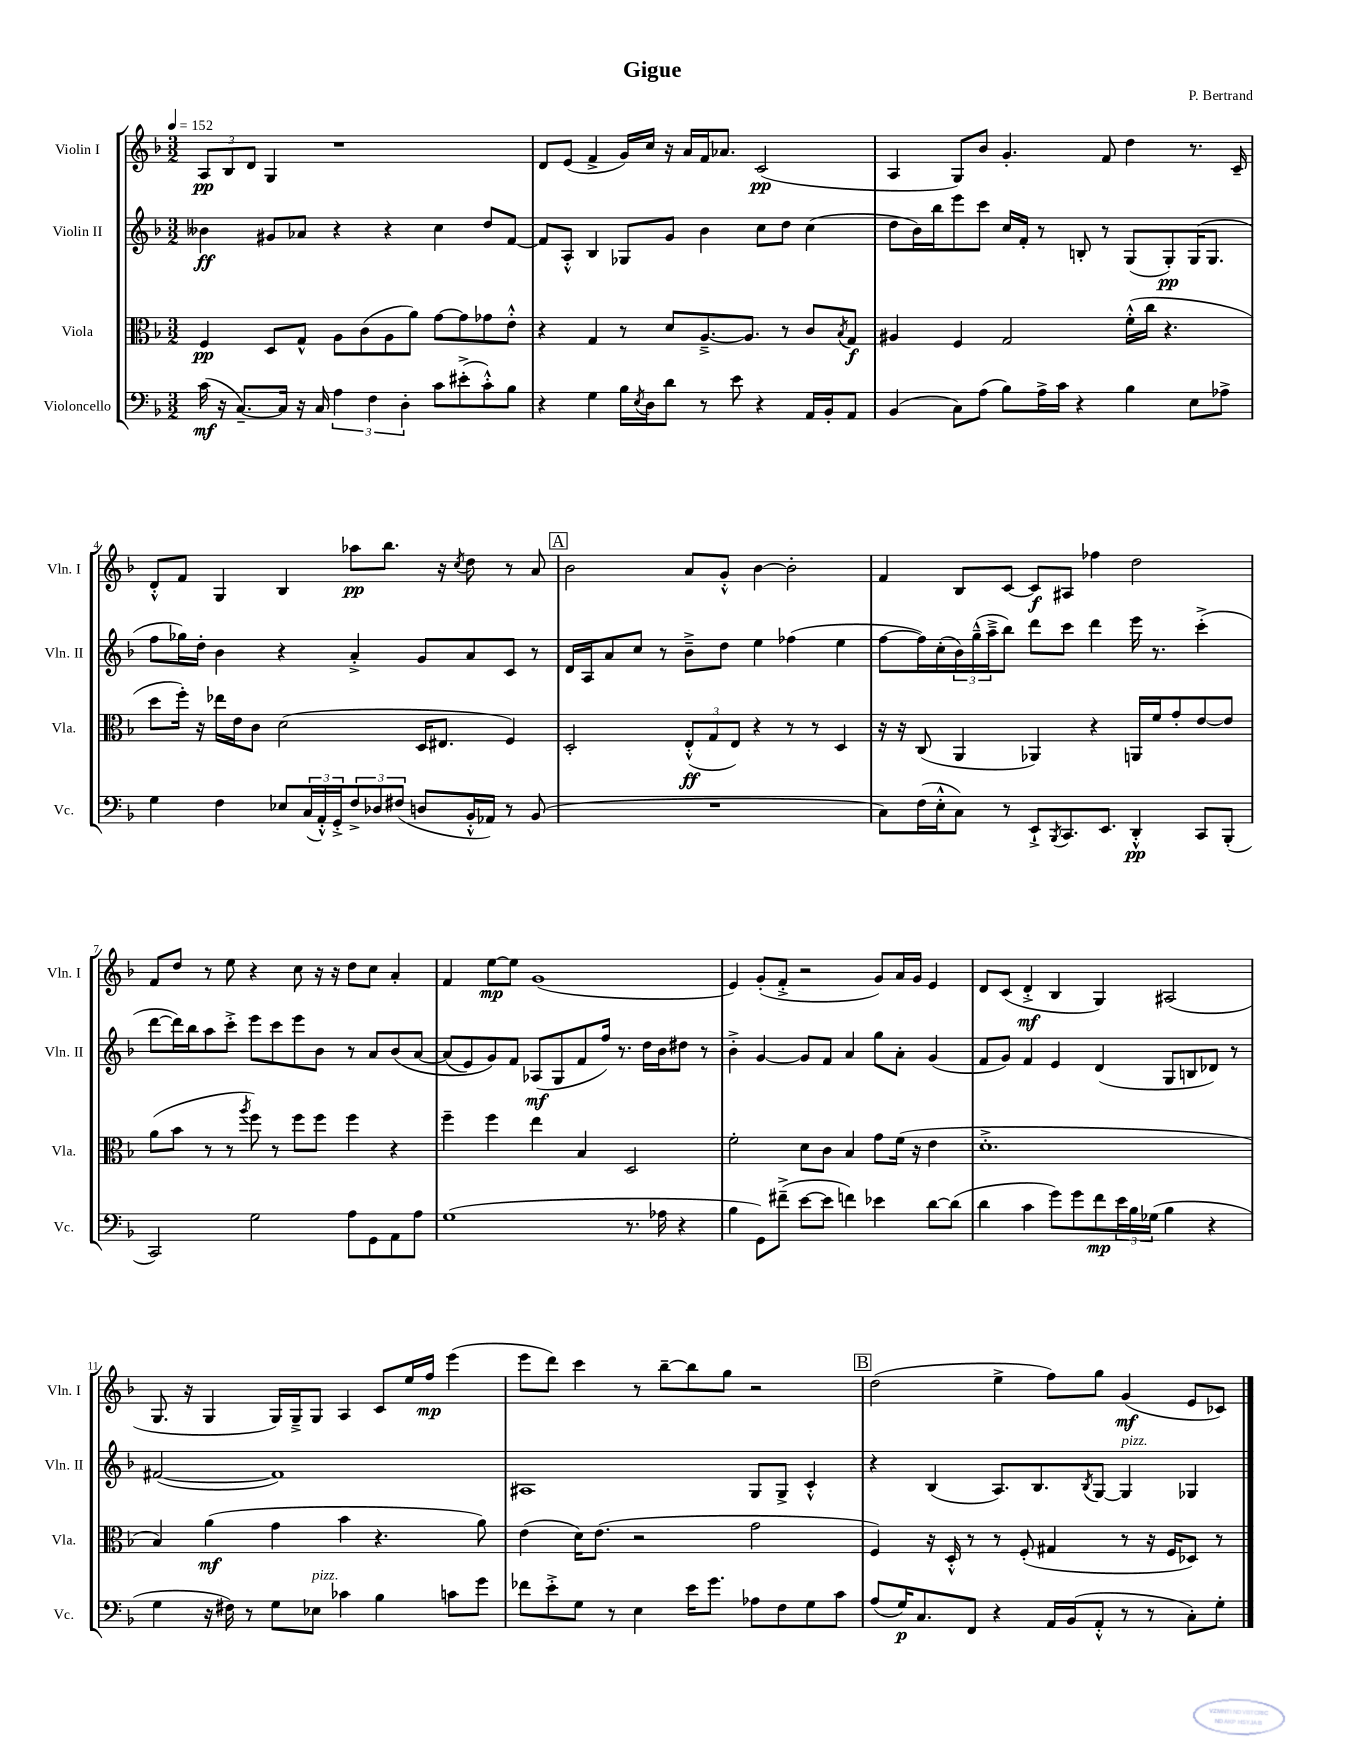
\header { title = "Gigue" composer = "P. Bertrand" }
<<
\new StaffGroup <<
\new Staff = "s0" \with { instrumentName = "Violin I" shortInstrumentName = "Vln. I" } {
    \clef treble \key f \major \numericTimeSignature \time 3/2 \tempo 4 = 152
    \tuplet 3/2 { a8\pp bes8 d'8 } g4 r1 |
    d'8 e'8( f'4-> g'16) c''16 r16 a'16 f'16 aes'8. c'2\pp( |
    a4 g8) bes'8 g'4.-. f'8 d''4 r8. c'16-- |
    d'8-.-^ f'8 g4 bes4 aes''8\pp bes''8. r16 \acciaccatura { c''8 } d''8 r8 a'8 |
    \mark \markup { \box "A" } bes'2 a'8 g'8-.-^ bes'4~ bes'2-. |
    f'4 bes8 c'8~ c'8\f ais8 fes''4 d''2 |
    f'8 d''8 r8 e''8 r4 c''8 r16 r16 d''8 c''8 a'4-. |
    f'4 e''8~\mp e''8 g'1( |
    e'4) g'8-.( f'8-.-> r2 g'8) a'16 g'16 e'4 |
    d'8 c'8( d'4-.->\mf bes4 g4) ais2( |
    g8. r16 g4 g16) g16---> g8 a4 c'8 e''16 f''16\mp e'''4( |
    e'''8 d'''8) c'''4 r8 bes''8~-- bes''8 g''8 r2 |
    \mark \markup { \box "B" } d''2( e''4-> f''8) g''8 g'4\mf( e'8 ces'8) \bar "|." |
}
\new Staff = "s1" \with { instrumentName = "Violin II" shortInstrumentName = "Vln. II" } {
    \clef treble \key f \major \numericTimeSignature \time 3/2
    beses'4\ff gis'8 aes'8 r4 r4 c''4 d''8 f'8~ |
    f'8 a8-.-^ bes4 ges8 g'8 bes'4 c''8 d''8 c''4( |
    d''8 bes'16) bes''16 e'''8 c'''8 c''16 f'16-. r8 b8-. r8 g8( g8-.\pp) g16( g8. |
    f''8 ges''16) d''16-. bes'4 r4 a'4-.-> g'8 a'8 c'8 r8 |
    \mark \markup { \box "A" } d'16 a16 a'8 c''8 r8 bes'8---> d''8 e''4 fes''4( e''4 |
    f''8~ f''16) c''16-.( \tuplet 3/2 { bes'16) g''16---^( a''16---> } bes''8) d'''8 c'''8 d'''4 e'''16 r8. c'''4-.->( |
    d'''8~ d'''16) bes''16 a''8 c'''8-.-> e'''8 c'''8 e'''8 bes'8 r8 a'8 bes'8\( a'8~ |
    a'8( e'8) g'8\) f'8 aes8\mf( g8 f'8 f''16) r8. d''16 bes'16 dis''8 r8 |
    bes'4-.-> g'4~ g'8 f'8 a'4 g''8 a'8-. g'4( |
    f'8 g'8) f'4 e'4 d'4( g8 b8 des'8) r8 |
    fis'2~( fis'1) |
    ais1 g8 g8-> c'4-.-^ |
    \mark \markup { \box "B" } r4 bes4( a8.) bes8. \acciaccatura { bes8 } g8~ g4^\markup { \italic "pizz." } ges4 \bar "|." |
}
\new Staff = "s2" \with { instrumentName = "Viola" shortInstrumentName = "Vla." } {
    \clef alto \key f \major \numericTimeSignature \time 3/2
    f4\pp d8 g8-^ a8 c'8( a8 a'8) g'8~ g'8 ges'8 e'8-.-^ |
    r4 g4 r8 d'8 a8.~---> a8. r8 c'8 \acciaccatura { bes8 } g8\f |
    ais4 f4 g2 f'16-.-^( c''16 r4. |
    d''8 f''16-.) r16 ees''16 e'16 c'8 d'2( d16 eis8. f4) |
    \mark \markup { \box "A" } d2-. \tuplet 3/2 { e8-.-^\ff( g8 e8) } r4 r8 r8 d4 |
    r16 r16 c8( a,4 aes,4) r4 a,16 f'16 g'8-. e'8~ e'8 |
    a'8( bes'8 r8 r8 \acciaccatura { a''8 } f''8) r8 f''8 f''8 f''4 r4 |
    f''4-- f''4 e''4 bes4 d2 |
    f'2-. d'8 c'8 bes4 g'8 f'16( r16 e'4 |
    d'1.-.-> |
    bes4) a'4\mf( g'4 bes'4 r4. a'8) |
    e'4( d'16) e'8.( r2 g'2 |
    \mark \markup { \box "B" } f4) r16 d16-.-^ r8 r8 f8-.( gis4 r8 r16 f16 des8) r8 \bar "|." |
}
\new Staff = "s3" \with { instrumentName = "Violoncello" shortInstrumentName = "Vc." } {
    \clef bass \key f \major \numericTimeSignature \time 3/2
    c'16\mf( r16 c8.~--) c16 r16 c16 \tuplet 3/2 { a4 f4 d4-. } c'8 eis'8-.->( c'8-.-^) bes8 |
    r4 g4 bes16 \acciaccatura { e8 } d16 d'8 r8 e'8 r4 a,16 bes,16-. a,8 |
    bes,4( c8) a8( bes8) a16-> c'16 r4 bes4 e8 aes8-> |
    g4 f4 ees8 \tuplet 3/2 { c16( a,16-.-^) g,16-.-> } \tuplet 3/2 { f8-> des8 fis8( } d8 bes,16-.-^ aes,16) r8 bes,8( |
    \mark \markup { \box "A" } R1. |
    c8) f16( e16-.-^ c8) r8 e,8-!-> \acciaccatura { bes,,8 } c,8. e,8. d,4-.-^\pp c,8 bes,,8-.( |
    c,2) g2 a8 g,8 a,8 a8 |
    g1( r8. aes16 r4 |
    bes4 g,8) fis'8--->( e'8~ e'8 f'4) ees'4 d'8~ d'8( |
    d'4 c'4 g'8) g'8 f'8\mp \tuplet 3/2 { e'16 bes16 ges16( } bes4 r4 |
    g4 r16 fis16) r8 g8 ees8^\markup { \italic "pizz." } ces'4 bes4 c'8 g'8 |
    fes'8 e'8-.-> g8 r8 e4 e'16 g'8. aes8 f8 g8 c'8 |
    \mark \markup { \box "B" } a8( g16\p) c8. f,8 r4 a,16 bes,16( a,8-.-^ r8 r8 c8-.) g8-. \bar "|." |
}
>>
>>
